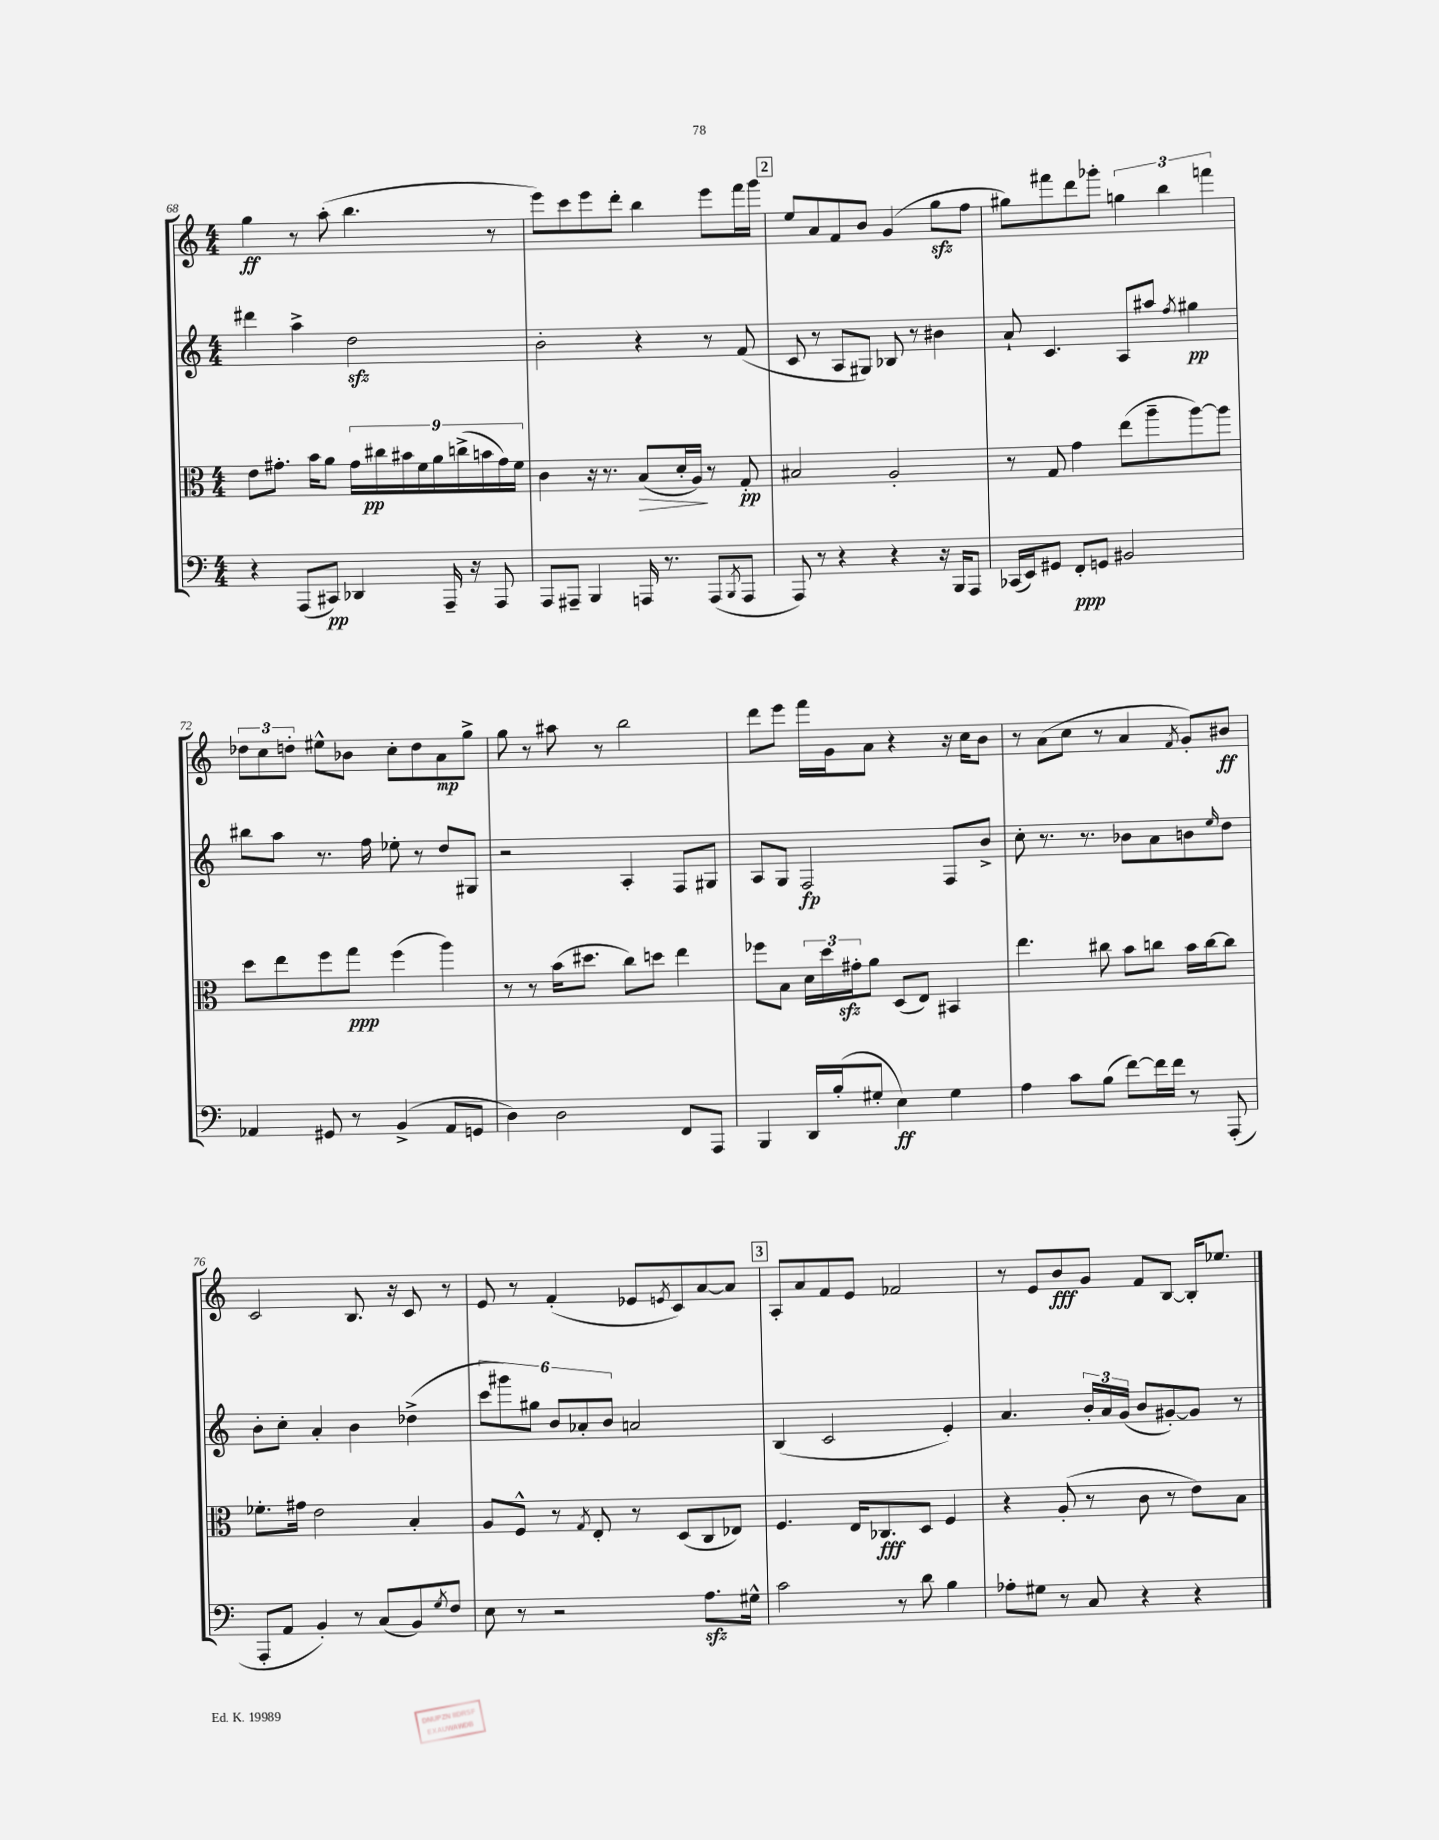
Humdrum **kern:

**kern	**dynam	**kern	**dynam	**kern	**dynam	**kern	**dynam
*part4	*part4	*part3	*part3	*part2	*part2	*part1	*part1
*staff4	*staff4	*staff3	*staff3	*staff2	*staff2	*staff1	*staff1
*clefF4	*	*clefC3	*	*clefG2	*	*clefG2	*
*k[]	*	*k[]	*	*k[]	*	*k[]	*
*M4/4	*	*M4/4	*	*M4/4	*	*M4/4	*
=68	=68	=68	=68	=68	=68	=68	=68
4r	.	8e\L	.	4ddd#X\	.	4gg\	ff
.	.	8.g#X'\J	.	.	.	.	.
(8AAA/L	.	.	.	4aa^\	.	8r	.
.	.	16b\KL	.	.	.	.	.
8CC#X/J)	pp	8a\J	.	.	.	(8aa'\	.
4DD-X/	.	18g#\LL	.	2ddzz\	.	4.bb\	.
.	.	18cc#X\	pp	.	.	.	.
.	.	18b#X\	.	.	.	.	.
.	.	18f\	.	.	.	.	.
.	.	18a\	.	.	.	.	.
16AAA~/	.	.	.	.	.	.	.
.	.	(18ccn^\	.	.	.	.	.
16r	.	.	.	.	.	.	.
.	.	18bn\	.	.	.	.	.
8AAA/	.	.	.	.	.	8r	.
.	.	18g#\)	.	.	.	.	.
.	.	18f\JJ	.	.	.	.	.
=69	=69	=69	=69	=69	=69	=69	=69
8AAA/L	.	4c\	.	2b'\	.	8eee\L)	.
8AAA#X~/J	.	.	.	.	.	8ccc\	.
4BBB/	.	16r	.	.	.	8eee\	.
.	.	8.r	.	.	.	.	.
.	.	.	.	.	.	8ddd'\J	.
!	!	!	!LO:HP:b	!	!	!	!
16AAAn/	.	(8B/L	>	4r	.	4bb\	.
8.r	.	.	.	.	.	.	.
.	.	16d'/L	.	.	.	.	.
.	.	16A/JJ)	.	.	.	.	.
(8AAA/L	.	8r	]	8r	.	8eee\L	.
8qBBB/	.	.	.	.	.	.	.
8AAA/J	.	8G'/	pp	(8f/	.	16fff\L	.
.	.	.	.	.	.	16ggg\JJ	.
!!LO:REH:place=s1:t=2
=70	=70	=70	=70	=70	=70	=70	=70
8AAA/)	.	2B#X/	.	8c/	.	8ee/L	.
8r	.	.	.	8r	.	8a/	.
4r	.	.	.	8A/L	.	8f/	.
.	.	.	.	8G#X/J)	.	8b/J	.
4r	.	2A'/	.	8B-X/	.	(4g/	.
.	.	.	.	8r	.	.	.
16r	.	.	.	4b#X\	.	8ggzz\L	.
16BBB/KL	.	.	.	.	.	.	.
8AAA/J	.	.	.	.	.	8ff\J	.
=71	=71	=71	=71	=71	=71	=71	=71
(16CC-X/LL	.	8r	.	8a`/	.	8gg#X\L)	.
16EE/J)	.	.	.	.	.	.	.
8GG#X/J	.	8G/	.	4.c/	.	8fff#X\	.
8FF'/L	ppp	4g\	.	.	.	8ddd\	.
8GGn/J	.	.	.	.	.	8ggg-X'\J	.
2BB#X/	.	(8ee\L	.	8A/L	.	6ggn\	.
.	.	8aa~\	.	8aa#X/J	.	.	.
.	.	.	.	.	.	6bb\	.
.	.	.	.	8qff/	.	.	.
.	.	[8aa\)	.	4gg#X\	pp	.	.
.	.	.	.	.	.	6fffn\	.
.	.	8aa\J]	.	.	.	.	.
!!LO:LB:g=z
=72	=72	=72	=72	=72	=72	=72	=72
4AA-X/	.	8dd\L	.	8bb#X\L	.	12dd-X\L	.
.	.	.	.	.	.	12cc\	.
.	.	8ee\	.	8aa\J	.	.	.
.	.	.	.	.	.	12ddn'\J	.
8GG#X/	.	8ff\	.	8.r	.	8ee#X^^\L	.
8r	.	8gg\J	ppp	.	.	8b-X\J	.
.	.	.	.	16ff\	.	.	.
(4BB^/	.	(4ff\	.	8ee-X'\	.	8cc'\L	.
.	.	.	.	8r	.	8dd\	.
8AA-/L	.	4aa\)	.	8dd/L	.	8a\	mp
8GGn/J	.	.	.	8G#X/J	.	8gg^\J	.
=73	=73	=73	=73	=73	=73	=73	=73
4D\)	.	8r	.	2r	.	8gg\	.
.	.	8r	.	.	.	8r	.
2D\	.	(16b\KL	.	.	.	8aa#X\	.
.	.	8.dd#X\J	.	.	.	.	.
.	.	.	.	.	.	8r	.
.	.	8cc\L)	.	4A'/	.	2bb\	.
.	.	8ddn\J	.	.	.	.	.
8FF/L	.	4ee\	.	8F/L	.	.	.
8AAA/J	.	.	.	8G#X/J	.	.	.
=74	=74	=74	=74	=74	=74	=74	=74
4BBB/	.	8ff-X\L	.	8A/L	.	8ddd\L	.
.	.	8B\J	.	8G/J	.	8eee\J	.
16DD/LL	.	24d\LL	.	2F/	fp	16fff\LL	.
.	.	24dd\	.	.	.	.	.
(16B'/J	.	.	.	.	.	16g\J	.
.	.	24g#Xzz'\J	.	.	.	.	.
8G#X'/J	.	8a\J	.	.	.	8a\J	.
4E\)	ff	(8D/L	.	.	.	4r	.
.	.	8E/J)	.	.	.	.	.
4G#\	.	4BB#X/	.	8F/L	.	16r	.
.	.	.	.	.	.	16cc\KL	.
.	.	.	.	8b^/J	.	8b\J	.
=75	=75	=75	=75	=75	=75	=75	=75
4A\	.	4.ee\	.	8cc'\	.	8r	.
.	.	.	.	8.r	.	(8a\L	.
8c\L	.	.	.	.	.	8cc\J	.
.	.	.	.	8.r	.	.	.
(8B\J	.	8cc#X\	.	.	.	8r	.
[8f\L)	.	8b\L	.	8b-X\L	.	4a/	.
16f\L]	.	8ccn\J	.	8a\	.	.	.
16f\JJ	.	.	.	.	.	.	.
.	.	.	.	.	.	8qf/	.
8r	.	16b\LL	.	8bn\	.	8g'/L)	.
.	.	[16cc\J	.	.	.	.	.
.	.	.	.	16qqee/	.	.	.
(8AAA'/	.	8cc\J]	.	8dd\J	.	8b#X/J	ff
!!LO:LB:g=z
=76	=76	=76	=76	=76	=76	=76	=76
8AAA'/L	.	8.f-X'\L	.	8b'\L	.	2c/	.
8AA/J	.	.	.	8cc'\J	.	.	.
.	.	16g#X\Jk	.	.	.	.	.
4BB'/)	.	2e\	.	4a'/	.	.	.
8r	.	.	.	4b\	.	8.B/	.
(8C/L	.	.	.	.	.	.	.
.	.	.	.	.	.	16r	.
8BB/)	.	4B'/	.	(4dd-X^\	.	8c/	.
8qG/	.	.	.	.	.	.	.
8F/J	.	.	.	.	.	8r	.
=77	=77	=77	=77	=77	=77	=77	=77
8E\	.	8A/L	.	12ccc\L	.	8e/	.
.	.	.	.	12ggg#X\)	.	.	.
8r	.	8F^^/J	.	.	.	8r	.
.	.	.	.	12gg#X\J	.	.	.
2r	.	8r	.	12b/L	.	(4f'/	.
.	.	.	.	12a-X'/	.	.	.
.	.	8qG/	.	.	.	.	.
.	.	8E'/	.	.	.	.	.
.	.	.	.	12b/J	.	.	.
.	.	8r	.	2an/	.	8e-X/L	.
.	.	.	.	.	.	8qen/	.
.	.	(8D/L	.	.	.	8c/)	.
8.Azz\L	.	8C/	.	.	.	[8a/	.
.	.	8E-X/J)	.	.	.	8a/J]	.
16G#X^^\Jk	.	.	.	.	.	.	.
!!LO:REH:place=s1:t=3
=78	=78	=78	=78	=78	=78	=78	=78
2c\	.	4.F/	.	(4B/	.	8A'/L	.
.	.	.	.	.	.	8a/	.
.	.	.	.	2c/	.	8f/	.
.	.	16E/KL	.	.	.	8e/J	.
.	.	8.C-X/	fff	.	.	.	.
8r	.	.	.	.	.	2f-X/	.
8d\	.	8D/J	.	.	.	.	.
4B\	.	4F/	.	4e'/)	.	.	.
=79	=79	=79	=79	=79	=79	=79	=79
8A-X'\L	.	4r	.	4.a/	.	8r	.
8G#X\J	.	.	.	.	.	8e/L	.
8r	.	(8A'/	.	.	.	8b/	fff
8C/	.	8r	.	24b'/LL	.	8g/J	.
.	.	.	.	24a/	.	.	.
.	.	.	.	(24g/JJ	.	.	.
4r	.	8c\	.	8b/L	.	8f/L	.
.	.	8r	.	[8g#X'/)	.	[8B/J	.
4r	.	8e\L)	.	8g#/J]	.	16B'/KL]	.
.	.	.	.	.	.	8.ee-X/J	.
.	.	8B\J	.	8r	.	.	.
==	==	==	==	==	==	==	==
*-	*-	*-	*-	*-	*-	*-	*-
